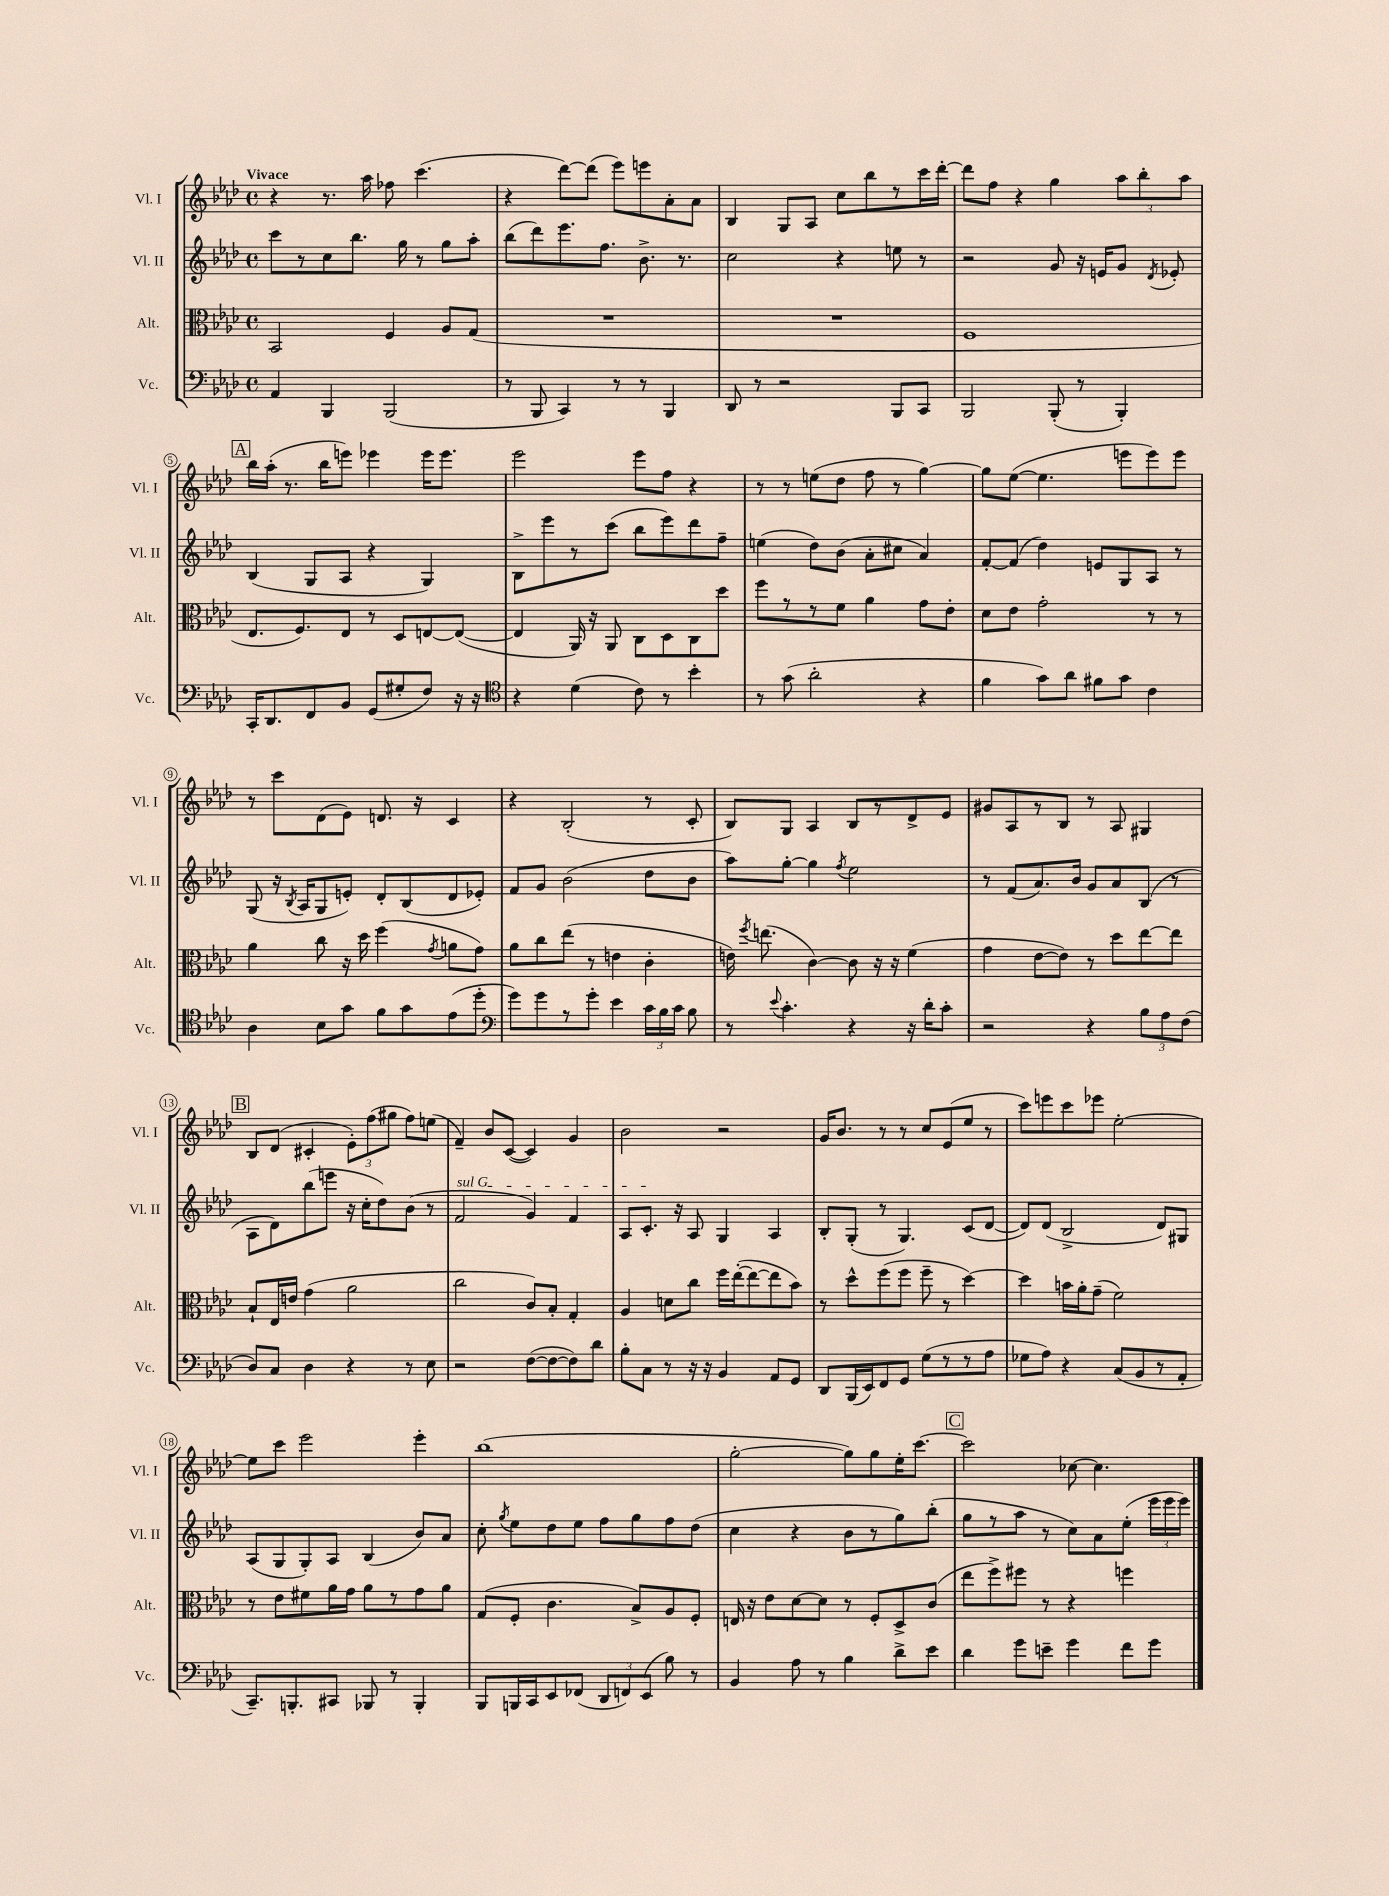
<<
\new StaffGroup <<
\new Staff = "s0" \with { instrumentName = "Vl. I" shortInstrumentName = "Vl. I" } {
    \clef treble \key aes \major \defaultTimeSignature \time 4/4 \tempo "Vivace"
    \autoBeamOff r4 r8. aes''16 fes''8 c'''4.( |
    r4 des'''8[~) des'''8]( ees'''8[) e'''8 aes'8-. aes'8] |
    bes4 g8[ aes8] c''8[ bes''8 r8 c'''16 des'''16]~-. |
    des'''8[ f''8] r4 g''4 \tuplet 3/2 { aes''8[ bes''8-. aes''8] } |
    \mark \markup { \box "A" } bes''16[ aes''16]-.( r8. bes''16[ e'''8]) ees'''4 ees'''16[ ees'''8.] |
    ees'''2 ees'''8[ f''8] r4 |
    r8 r8 e''8[( des''8] f''8 r8 g''4~) |
    g''8[ ees''8]~( ees''4. e'''8[ e'''8) e'''8] |
    r8 c'''8[ des'8( ees'8]) d'8. r16 c'4 |
    r4 bes2-.( r8 c'8-. |
    bes8[) g8] aes4 bes8[ r8 des'8-> ees'8] |
    gis'8[ aes8 r8 bes8] r8 aes8 gis4 |
    \mark \markup { \box "B" } bes8[ des'8]( cis'4-. \tuplet 3/2 { ees'8[-.) f''8( gis''8] } f''8[) e''8]( |
    f'4--) bes'8[ c'8]~( c'4) g'4 |
    bes'2 r2 |
    g'16[ bes'8.] r8 r8 c''8[ ees'8( ees''8] r8 |
    c'''8[) e'''8 c'''8 ees'''8] ees''2~-. |
    ees''8[ c'''8] ees'''2 ees'''4-. |
    bes''1( |
    g''2~-. g''8[) g''8 ees''16-. c'''8.]~ |
    \mark \markup { \box "C" } c'''2 ces''8~ ces''4. \bar "|." |
}
\new Staff = "s1" \with { instrumentName = "Vl. II" shortInstrumentName = "Vl. II" } {
    \clef treble \key aes \major \defaultTimeSignature \time 4/4
    \autoBeamOff c'''8[ r8 c''8 bes''8.] g''16 r8 g''8[ aes''8]-. |
    bes''8[( des'''8) ees'''8. f''8.] bes'8.-> r8. |
    c''2 r4 e''8 r8 |
    r2 g'8 r16 e'16[ g'8] \acciaccatura { des'8 } ees'8-. |
    \mark \markup { \box "A" } bes4( g8[ aes8] r4 g4) |
    bes8[-> ees'''8 r8 c'''8]( bes''8[ ees'''8) des'''8 f''8]-- |
    e''4( des''8[) bes'8]( aes'8[-. cis''8] aes'4) |
    f'8[~-. f'8]( des''4) e'8[ g8 aes8] r8 |
    g8( r16 \acciaccatura { bes8 } aes16[ g8 e'8]-.) des'8[-. bes8( des'8 ees'8]-.) |
    f'8[ g'8] bes'2( des''8[ bes'8] |
    aes''8[) g''8]~-. g''4 \acciaccatura { f''8 } ees''2 |
    r8 f'8[( aes'8.) bes'16] g'8[ aes'8 bes8]( r8 |
    \mark \markup { \box "B" } aes8[ des'8) bes''8( e'''8] r16 c''16[-. des''8) bes'8]( r8 |
    \once \override TextSpanner.bound-details.left.text = \markup { \italic "sul G" } f'2\startTextSpan g'4) f'4 |
    aes8[ c'8.]-.\stopTextSpan r16 aes8 g4 aes4 |
    bes8[-. g8]-.( r8 g4.) c'8[( des'8]~ |
    des'8[) des'8]( bes2-> des'8[) gis8] |
    aes8[( g8 g8-.) aes8] bes4( bes'8[) aes'8] |
    c''8-. \acciaccatura { g''8 } ees''8[ des''8 ees''8] f''8[ g''8 f''8 des''8]( |
    c''4 r4 bes'8[ r8 g''8) bes''8]-.( |
    \mark \markup { \box "C" } g''8[ r8 aes''8] r8 c''8[) aes'8 ees''8]-.( \tuplet 3/2 { ees'''16[ ees'''16 ees'''16]) } \bar "|." |
}
\new Staff = "s2" \with { instrumentName = "Alt." shortInstrumentName = "Alt." } {
    \clef alto \key aes \major \defaultTimeSignature \time 4/4
    \autoBeamOff bes,2 f4 aes8[ g8]( |
    R1 |
    R1 |
    f1 |
    \mark \markup { \box "A" } ees8.[ f8.) ees8] r8 des8[ e8~ e8]~( |
    e4 aes,16) r16 aes,8 c8[ des8 c8 des''8] |
    f''8[ r8 r8 f'8] aes'4 g'8[ ees'8]-. |
    des'8[ ees'8] g'2-. r8 r8 |
    aes'4 c''8 r16 des''16 f''4( \acciaccatura { g'8 } a'8[ g'8]) |
    aes'8[ c''8 ees''8]( r8 e'4 c'4-. |
    e'16) \acciaccatura { f''8 } e''8.( c'4~) c'8 r16 r16 f'4( |
    g'4 ees'8[~ ees'8]) r8 des''8[ ees''8~ ees''8] |
    \mark \markup { \box "B" } bes8[-! ees16 e'16] g'4( aes'2 |
    c''2 c'8[) bes8]-. g4-. |
    aes4 d'8[ c''8] f''16[ ees''16~-.( ees''8~ ees''8 bes'8]) |
    r8 des''8[-^ f''8( f''8] f''8-- r8 des''4~) |
    des''4 b'16[ aes'16-. g'8]--( f'2) |
    r8 ees'8[ fis'8 aes'16 g'16] aes'8[ r8 g'8 aes'8] |
    g8[( f8]-. c'4. bes8[->) aes8 f8]-. |
    e16 r16 ees'8[ des'8~ des'8] r8 f8[-. des8-> c'8]( |
    \mark \markup { \box "C" } ees''8[ f''8->) fis''8] r8 r4 f''4 \bar "|." |
}
\new Staff = "s3" \with { instrumentName = "Vc." shortInstrumentName = "Vc." } {
    \clef bass \key aes \major \defaultTimeSignature \time 4/4
    \autoBeamOff aes,4 bes,,4 bes,,2( |
    r8 bes,,8 c,4) r8 r8 bes,,4 |
    des,8 r8 r2 bes,,8[ c,8] |
    bes,,2 bes,,8-.( r8 bes,,4-.) |
    \mark \markup { \box "A" } c,16[-. des,8. f,8 bes,8] g,8[( gis8-. f8]) r16 r16 |
    \clef tenor r4 des'4( c'8) r8 bes'4-. |
    r8 g'8( aes'2-. r4 |
    f'4 g'8[) aes'8] fis'8[ g'8] c'4 |
    aes4 bes8[ g'8] f'8[ g'8 ees'8( des''8]-. |
    \clef bass g'8[) g'8 r8 g'8]-. ees'4 \tuplet 3/2 { c'16[ bes16 c'16] } bes8 |
    r8 \appoggiatura { ees'8 } c'4.-. r4 r16 des'16[-. c'8]-. |
    r2 r4 \tuplet 3/2 { bes8[ aes8 f8]( } |
    \mark \markup { \box "B" } des8[) c8] des4 r4 r8 ees8 |
    r2 f8[~( f8~ f8) des'8] |
    bes8[-. c8] r8 r16 r16 bes,4 aes,8[ g,8] |
    des,8[ bes,,16( ees,16) f,8 g,8] g8[( r8 r8 aes8] |
    ges8[ aes8]) r4 c8[( bes,8 r8 aes,8]-. |
    c,8.[--) b,,8.-. cis,8] bes,,8 r8 bes,,4-. |
    bes,,8[ b,,16 c,16 ees,8 fes,8]( \tuplet 3/2 { des,8[ f,8) ees,8]( } bes8) r8 |
    bes,4 aes8 r8 bes4 des'8[-> ees'8] |
    \mark \markup { \box "C" } des'4 g'8[ e'8]-- g'4 f'8[ g'8] \bar "|." |
}
>>
>>
\layout { \context { \Score \override BarNumber.stencil = #(make-stencil-circler 0.1 0.3 ly:text-interface::print) } }
